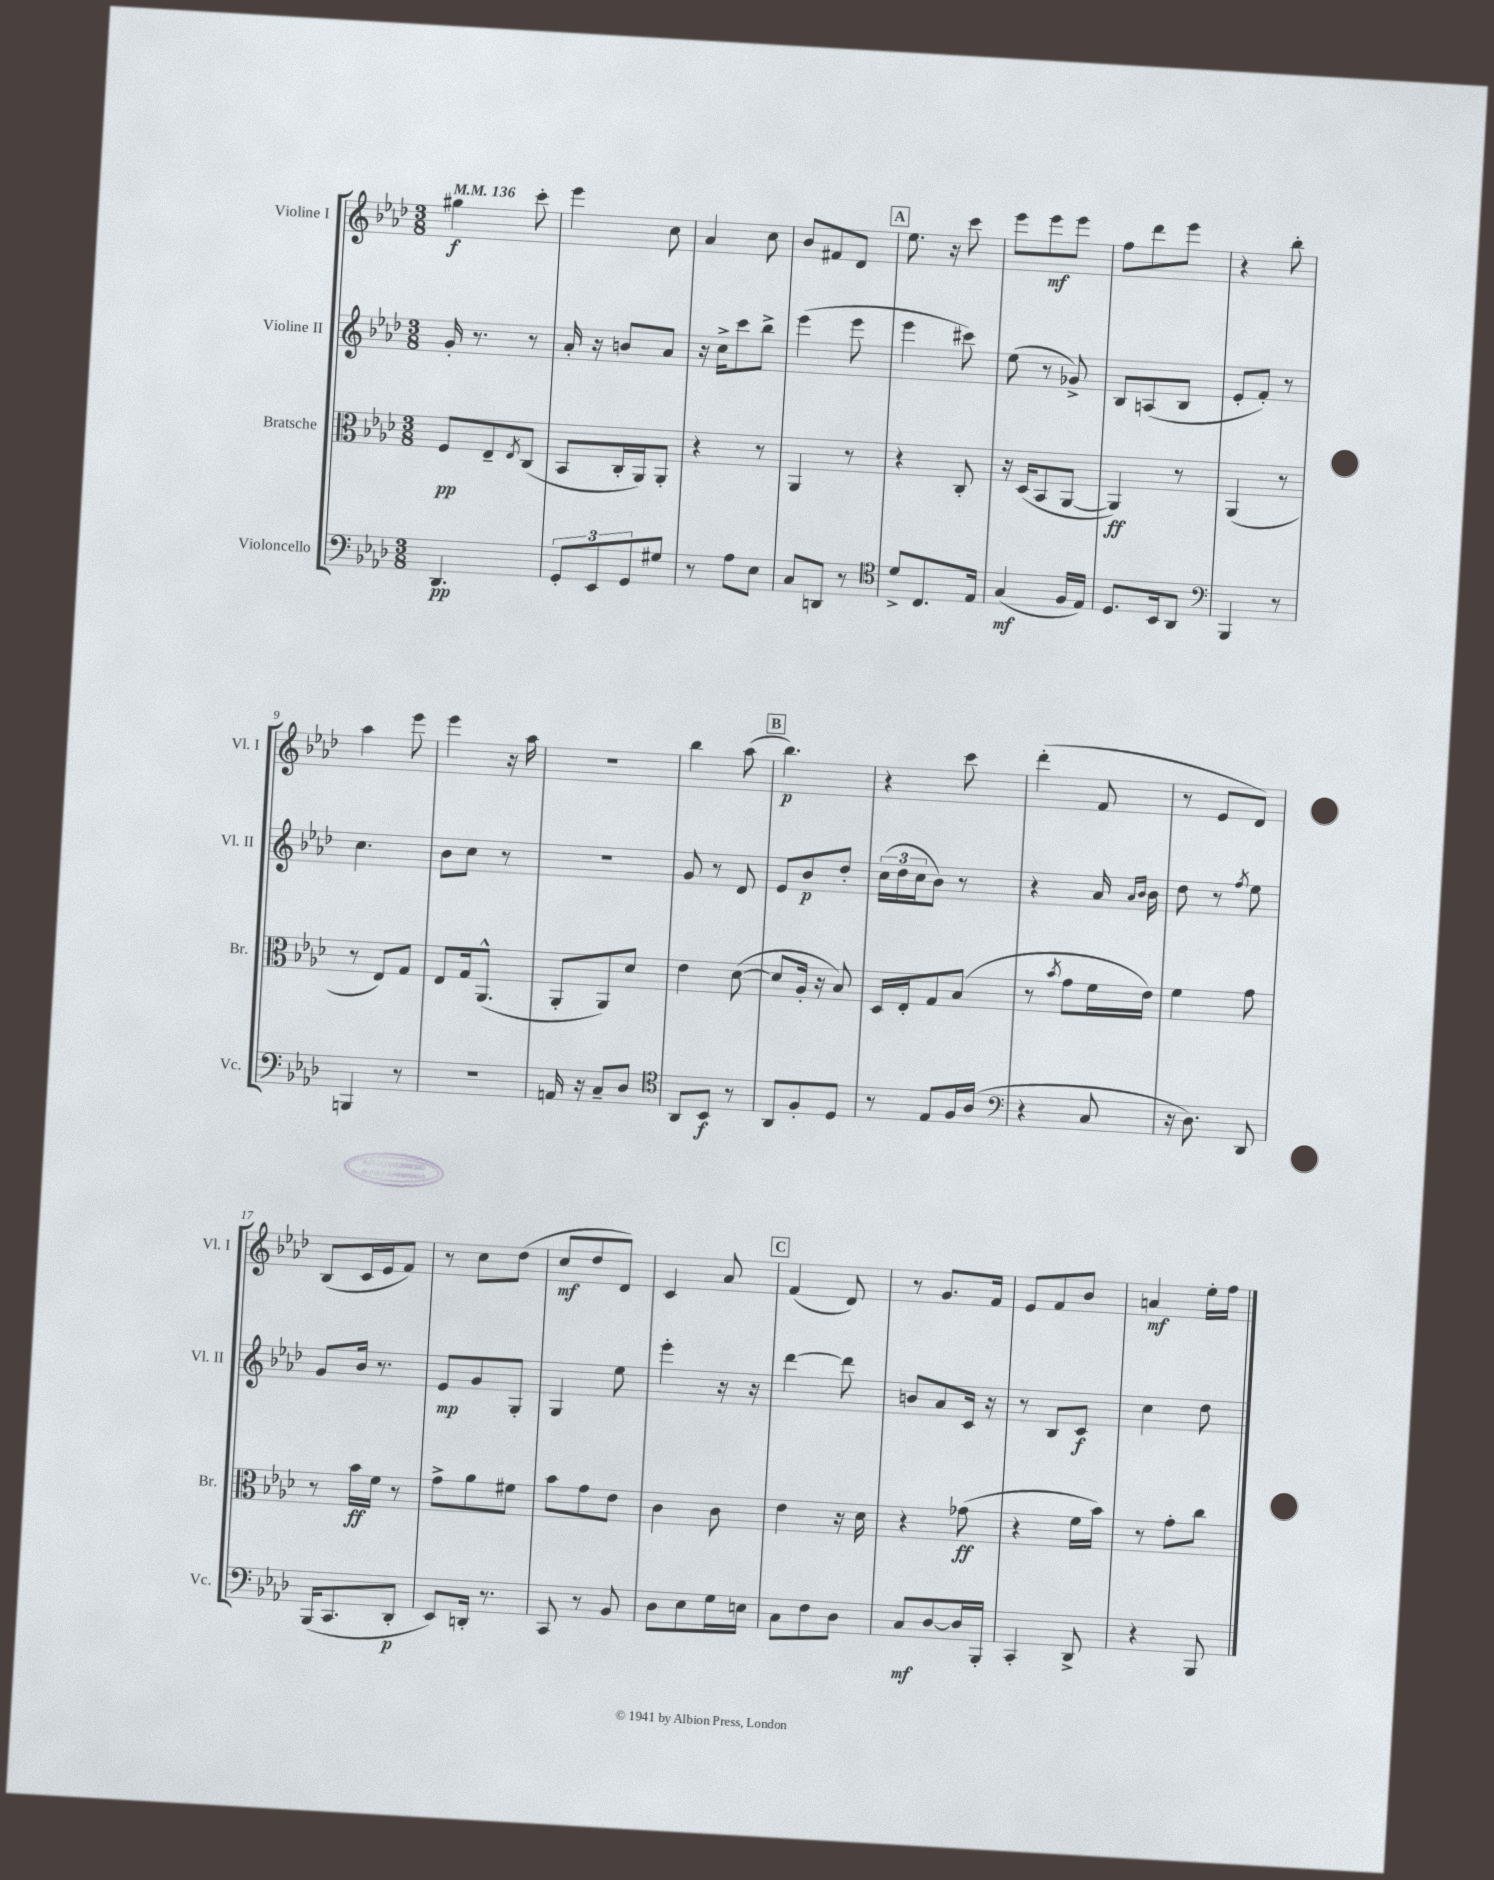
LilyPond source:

<<
\new StaffGroup <<
\new Staff = "s0" \with { instrumentName = "Violine I" shortInstrumentName = "Vl. I" } {
    \clef treble \key aes \major \numericTimeSignature \time 3/8 \tempo 4 = 136
    gis''4\f c'''8-. |
    ees'''4 c''8 |
    aes'4 c''8 |
    bes'8 fis'8 des'8 |
    \mark \markup { \box "A" } ees''8. r16 c'''8 |
    ees'''8 ees'''8\mf ees'''8 |
    f''8 des'''8 ees'''8 |
    r4 bes''8-. |
    aes''4 ees'''8 |
    ees'''4 r16 aes''16 |
    R4. |
    bes''4 aes''8( |
    \mark \markup { \box "B" } bes''4.\p) |
    r4 c'''8 |
    des'''4-.( f'8 |
    r8 ees'8 des'8) |
    bes8( c'16 ees'16 f'8) |
    r8 c''8 des''8( |
    c''8\mf des''8 des'8) |
    c'4 aes'8 |
    \mark \markup { \box "C" } f'4( des'8) |
    r8 g'8. f'16 |
    ees'8 f'8 bes'8 |
    a'4\mf ees''16-. f''16 \bar "|." |
}
\new Staff = "s1" \with { instrumentName = "Violine II" shortInstrumentName = "Vl. II" } {
    \clef treble \key aes \major \numericTimeSignature \time 3/8
    g'16-. r8. r8 |
    aes'16-. r16 b'8 aes'8 |
    r16 c''16-> c'''8 bes''8-> |
    ees'''4( ees'''8 |
    \mark \markup { \box "A" } ees'''4 cis'''8) |
    ees''8( r8 ges'8->) |
    bes8 a8( bes8 |
    ees'8-. f'8-.) r8 |
    c''4. |
    bes'8 c''8 r8 |
    R4. |
    g'8 r8 des'8 |
    \mark \markup { \box "B" } ees'8 bes'8\p des''8-. |
    \tuplet 3/2 { c''16( des''16 c''16 } bes'8) r8 |
    r4 aes'16 \grace { aes'16 bes'16 } bes'16 |
    des''8 r8 \acciaccatura { f''8 } ees''8 |
    g'8 bes'16 r8. |
    ees'8\mp g'8 g8-. |
    g4 ees''8 |
    ees'''4-. r16 r16 |
    \mark \markup { \box "C" } des'''4~ des'''8 |
    b'8 aes'8 c'16 r16 |
    r8 bes8 c'8\f |
    c''4 des''8 \bar "|." |
}
\new Staff = "s2" \with { instrumentName = "Bratsche" shortInstrumentName = "Br." } {
    \clef alto \key aes \major \numericTimeSignature \time 3/8
    f8\pp ees8-- \acciaccatura { ees8 } c8( |
    bes,8 c16-. aes,16) aes,8-. |
    r4 r8 |
    aes,4 r8 |
    \mark \markup { \box "A" } r4 c8-. |
    r16 des16( bes,8 aes,8~ |
    aes,4\ff) r8 |
    aes,4( r8 |
    r8 ees8) g8 |
    ees8 g16 aes,8.-^( |
    aes,8-. aes,8) des'8 |
    ees'4 des'8~( |
    \mark \markup { \box "B" } des'8 aes16-. r16 bes8) |
    des16 ees16-. g8 bes8( |
    r8 \acciaccatura { bes'8 } g'8 f'16 ees'16) |
    f'4 g'8 |
    r8 bes'16\ff f'16 r8 |
    g'8-> aes'8 fis'8 |
    bes'8 g'8 ees'8 |
    c'4 c'8 |
    \mark \markup { \box "C" } ees'4 r16 des'16 |
    r4 ges'8\ff( |
    r4 f'16 bes'16) |
    r8 g'8-. c''8 \bar "|." |
}
\new Staff = "s3" \with { instrumentName = "Violoncello" shortInstrumentName = "Vc." } {
    \clef bass \key aes \major \numericTimeSignature \time 3/8
    des,4.\pp |
    \tuplet 3/2 { g,8-. ees,8 g,8 } gis8 |
    r8 aes8 ees8 |
    c8 d,8 r8 |
    \mark \markup { \box "A" } \clef tenor des'8-> c8. ees16 |
    g4\mf( f16 ees16) |
    des8. bes,16 aes,8 |
    \clef bass bes,,4 r8 |
    b,,4 r8 |
    R4. |
    a,16 r16 c8-- des8 |
    \clef tenor aes,8 bes,8\f r8 |
    \mark \markup { \box "B" } aes,8 f8-. des8 |
    r8 ees8 f16 aes16( |
    \clef bass r4 c8 |
    r16 des8.) des,8 |
    bes,,16( c,8. des,8-.\p |
    ees,8) d,16-. r8. |
    c,8 r8 bes,8 |
    des8 ees8 g16 e16 |
    \mark \markup { \box "C" } c8 f8 des8 |
    c8\mf des8~ des16 bes,,16-. |
    c,4-. des,8-> |
    r4 bes,,8 \bar "|." |
}
>>
>>
